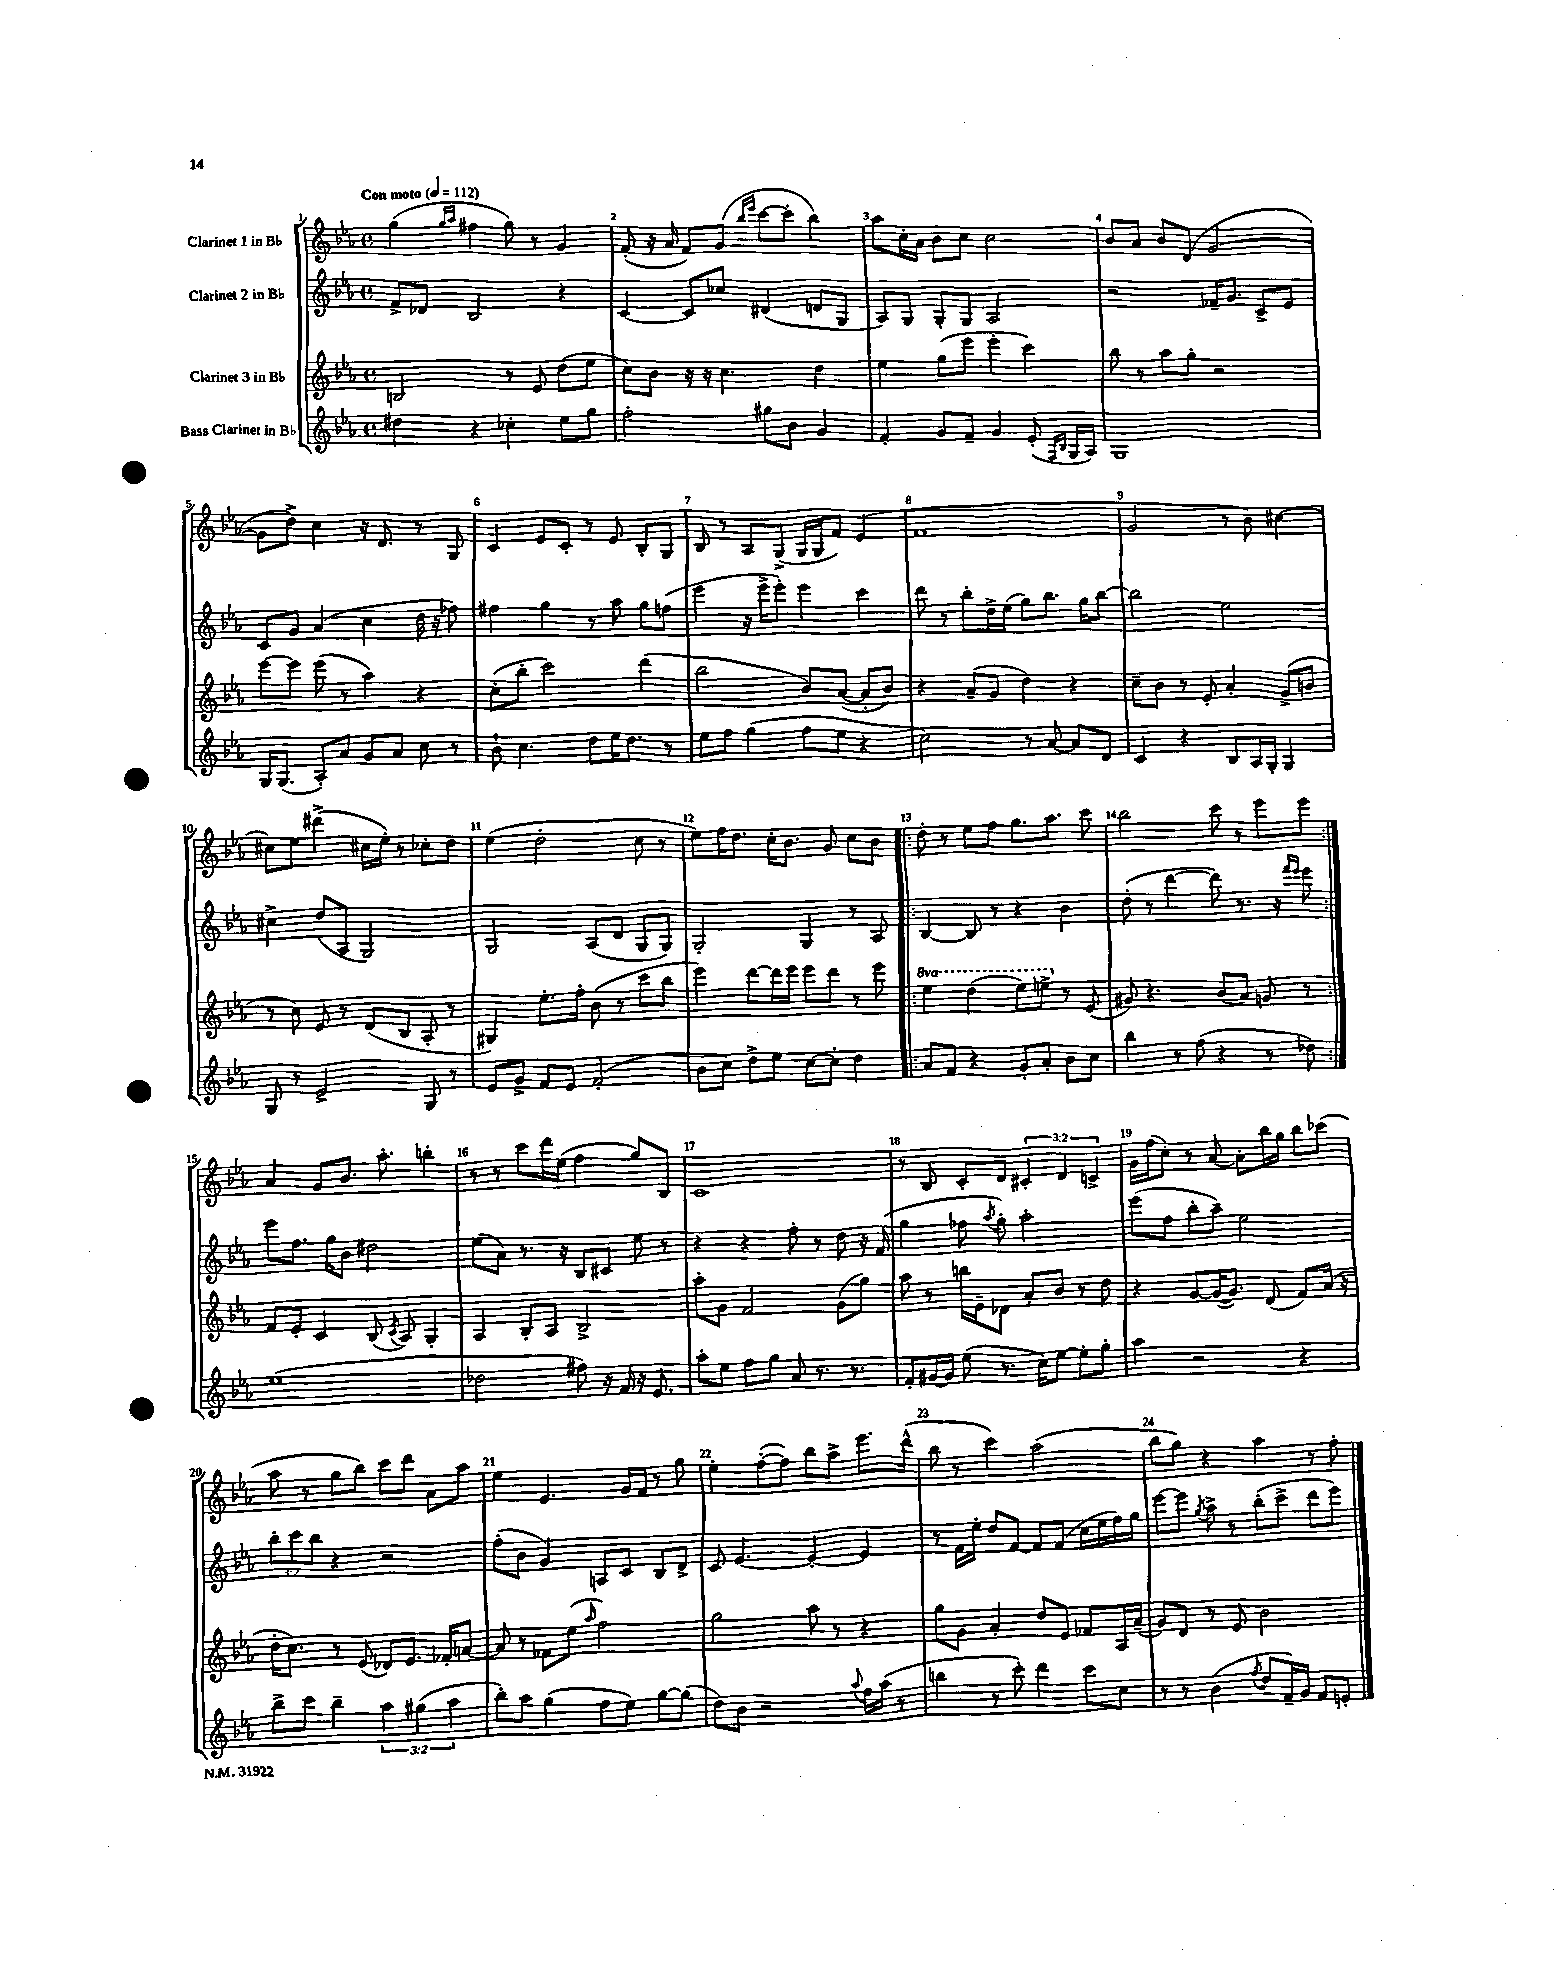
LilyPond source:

<<
\new StaffGroup <<
\new Staff = "s0" \with { instrumentName = "Clarinet 1 in Bb" } {
    \clef treble \key ees \major \defaultTimeSignature \time 4/4 \override Staff.TupletNumber.text = #tuplet-number::calc-fraction-text \tempo "Con moto" 4 = 112
    \autoBeamOff g''4( \grace { g''16[ aes''16] } fis''4 g''8) r8 g'4 |
    f'8-.( r16 aes'16 f'8[) g'8]( \grace { bes''16[ ees'''16] } c'''8[~ c'''8]-. bes''4) |
    aes''8[ c''16-. aes'16] bes'8[ c''8] c''2 |
    bes'8[ aes'8] bes'8[ d'8]( g'2~ |
    g'8[ d''8]->) c''4 r16 d'8. r8 g8 |
    c'4 ees'8[ c'8]-. r8 ees'8 bes8[-. g8] |
    bes8 r8 aes8[ g8]->( g16[ g16 f'8]) ees'4( |
    f'1 |
    g'2 r8 bes'8) cis''4~ |
    cis''8[ ees''8] dis'''4->( cis''16[ ees''16]-.) r8 ces''8[-. d''8] |
    ees''4( d''2-. c''8 r8 |
    ees''8[) f''16 d''8.] c''16[-. bes'8.] g'8 c''8[ bes'8] |
    \repeat volta 2 { d''8-. r8 ees''8[ f''8] g''8.[ aes''8.] c'''8 |
    bes''2 c'''8 r8 ees'''8[ ees'''8] | }
    aes'4 g'8[ bes'8.] aes''8.-. b''4-. |
    r8 r8 c'''8[ d'''16 ees''16]( f''4 g''8[) bes8] |
    c'1 |
    r8 bes8 c'8[-. d'8] \tuplet 3/2 { cis'4-. d'4 c'4-> } |
    g'16[ f''16( c''8]-.) r8 aes'8~ aes'8[-. bes''16 g''16] bes''8[ ces'''8]( |
    aes''8 r8 g''8[ bes''8]) c'''8[ d'''8] aes'8[ aes''8] |
    ees''4 ees'4. g'16[ f'16] r8 g''8 |
    ees''4-. f''8[~-.( f''8]) bes''8[ aes''8]-> ees'''8.[ d'''16]-^( |
    bes''8 r8 c'''4) aes''2( |
    bes''8[ g''8]) r4 aes''4 r8 f''8-. \bar "|." |
}
\new Staff = "s1" \with { instrumentName = "Clarinet 2 in Bb" } {
    \clef treble \key ees \major \defaultTimeSignature \time 4/4 \override Staff.TupletNumber.text = #tuplet-number::calc-fraction-text
    \autoBeamOff f'8[-> des'8] bes2 r4 |
    c'4~ c'8[ ces''8] dis'4( d'8[ g8] |
    aes8[) g8] g8[-. g8] aes2 |
    r2 fes'16[-- g'8.] c'8[-> ees'8] |
    c'8[ g'8] aes'4( c''4 d''16 r16 fes''8) |
    fis''4 g''4 r8 aes''8 g''8[ f''8]( |
    ees'''4 r16 ees'''16[-> ees'''8]-.) ees'''4 c'''4 |
    d'''8 r8 bes''8[-. d''16-> ees''16]( g''8[) bes''8.] g''16[ bes''8]~ |
    bes''2 ees''2 |
    cis''4-> d''8[( aes8] g2) |
    g2 aes8[( d'8] g8[ g8]) |
    g2-. g4 r8 aes8 |
    \repeat volta 2 { bes4~ bes8 r8 r4 bes'4 |
    d''8-.( r8 d'''4~ d'''8) r8. r16 \grace { f'''16[ ees'''16] } ees'''8 | }
    ees'''8[ f''8.] g''16[ bes'8] dis''2 |
    ees''8[( aes'8]) r8. r16 bes8[ cis'8] ees''8 r8 |
    r4 r4 f''8-. r8 d''8 r16 f'16( |
    g''4 fes''8 \acciaccatura { aes''8 } g''8-.) aes''2-. |
    ees'''8[( f''8] bes''8[-. aes''8]--) ees''2 |
    \tuplet 3/2 { bes''8[-. c'''8 bes''8] } r4 r2 |
    f''8[-.( bes'8] g'4) a8[ c'8] bes8[ d'8]-> |
    c'8 ees'4.~ ees'4~-. ees'4 |
    r8 f'16[ ees''16]-. d''8[ f'8]~ f'8[ f'8]( c''16[ ees''16 f''16) g''16] |
    ees'''8[~ ees'''8] \acciaccatura { g''8 } aes''8-> r8 bes''8[-.( c'''8]-> d'''8[ ees'''8]) \bar "|." |
}
\new Staff = "s2" \with { instrumentName = "Clarinet 3 in Bb" } {
    \clef treble \key ees \major \defaultTimeSignature \time 4/4 \set Staff.ottavationMarkups = #ottavation-simple-ordinals
    \autoBeamOff b2 r8 ees'8 d''8[( ees''8] |
    c''8[) bes'8] r16 r16 c''4. d''4 |
    ees''4 g''8[( ees'''8] ees'''4-. c'''4) |
    bes''8 r8 aes''8[ g''8]-. r2 |
    ees'''8[~ ees'''8] ees'''8( r8 aes''4) r4 |
    c''8[-.( bes''8]-. c'''2) d'''4( |
    bes''2 bes'8[) aes'8]~( aes'8[-. bes'8]) |
    r4 aes'8[--( g'8] d''4) r4 |
    c''8[-- bes'8] r8 ees'8-. aes'4-. g'8[->( b'8] |
    r8 c''8) ees'8 r8 d'8[( bes8] aes8-. r8 |
    gis4) ees''8.[-. f''16]-. bes'8( r8 c'''8[ bes''8] |
    ees'''4) d'''8[~ d'''16 ees'''16] ees'''8[ d'''8] r8 ees'''8 |
    \repeat volta 2 { \ottava #1 ees'''4 d'''4( ees'''8[) e'''8]-> \ottava #0 r8 ees'8( |
    gis'8) r4. bes'8[( aes'8]) g'8 r8 | }
    f'8[ ees'8]-. c'4 bes8( \acciaccatura { c'8 } aes8) g4-. |
    aes4 bes8[-. aes8] bes2-> |
    aes''8[-. g'8] f'2 g'8[( g''8]) |
    aes''8 r8 b''16[ ees'16-- des'8] aes'8[-. bes'8] r8 d''8 |
    r4 g'8[~ g'16~( g'8.]) d'8( f'8[) aes'16]( r16 |
    d''16[-. c''8.]) r8 ees'8( des'8[) ees'8.] fes'16[-. a'8]~ |
    a'8 r8 fes'8[ ees''8]( \grace { aes''16 } f''2) |
    g''2 aes''8 r8 r4 |
    g''8[ g'8] aes'4-. d''8[ ees'8] fes'8[ aes16 aes'16]--( |
    g'8[) d'8] r8 ees'8 bes'2 \bar "|." |
}
\new Staff = "s3" \with { instrumentName = "Bass Clarinet in Bb" } {
    \clef treble \key ees \major \defaultTimeSignature \time 4/4 \override Staff.TupletNumber.text = #tuplet-number::calc-fraction-text
    \autoBeamOff dis''4 r4 ces''4-. ees''8[ g''8] |
    f''2-. gis''8[ bes'8] g'4 |
    f'4-. g'8[ f'8]-- g'4 ees'8-.( \grace { f16[ bes16] } g16[ aes16]) |
    g1 |
    g16[ g8.]( aes8[-.) aes'8] g'8[ aes'8] c''8 r8 |
    bes'8-! c''4. d''8[ ees''16 d''8.] r8 |
    ees''8[ f''8] g''4( f''8[ ees''8] r4 |
    c''2) r8 aes'8~ aes'8[ d'8] |
    c'4 r4 bes8[ aes16 g16]-. g4 |
    g8 r8 ees'2-> g8 r8 |
    ees'8[ g'8]-> f'8[ ees'8] f'2-.( |
    bes'8[ c''8]) d''8[-> ees''8] c''8[~ c''8]-. d''4 |
    \repeat volta 2 { aes'8[ f'8] r4 g'8[-. aes'8]-. bes'8[ c''8] |
    bes''4 r8 f''8( r4 r8 des''8) | }
    ees''1( |
    des''2 fis''8) r16 f'16 r16 ees'8. |
    aes''8[-. ees''8] f''8[ g''8] aes'8 r8. r8. |
    f'8[-. gis'16~ gis'16] ees''8( r8. c''16[) ees''8]~ ees''8[-. g''8]-. |
    aes''4 r2 r4 |
    bes''8[-> c'''8] bes''4-- \tuplet 3/2 { aes''4 gis''4( aes''4 } |
    bes''8[-.) aes''8] g''4( f''8[ ees''8]) g''8[~ g''8]( |
    d''8[) bes'8] r2 \appoggiatura { aes''8 } f''16[ aes''16]( r8 |
    b''4 r8 c'''8-.) d'''4 c'''8[ c''8] |
    r8 r8 bes'4( \acciaccatura { f''8 } d''8[ f'16--) g'16] f'8[ e'8]-. \bar "|." |
}
>>
>>
\layout { \context { \Score \override BarNumber.break-visibility = ##(#f #t #t) barNumberVisibility = #all-bar-numbers-visible } }
